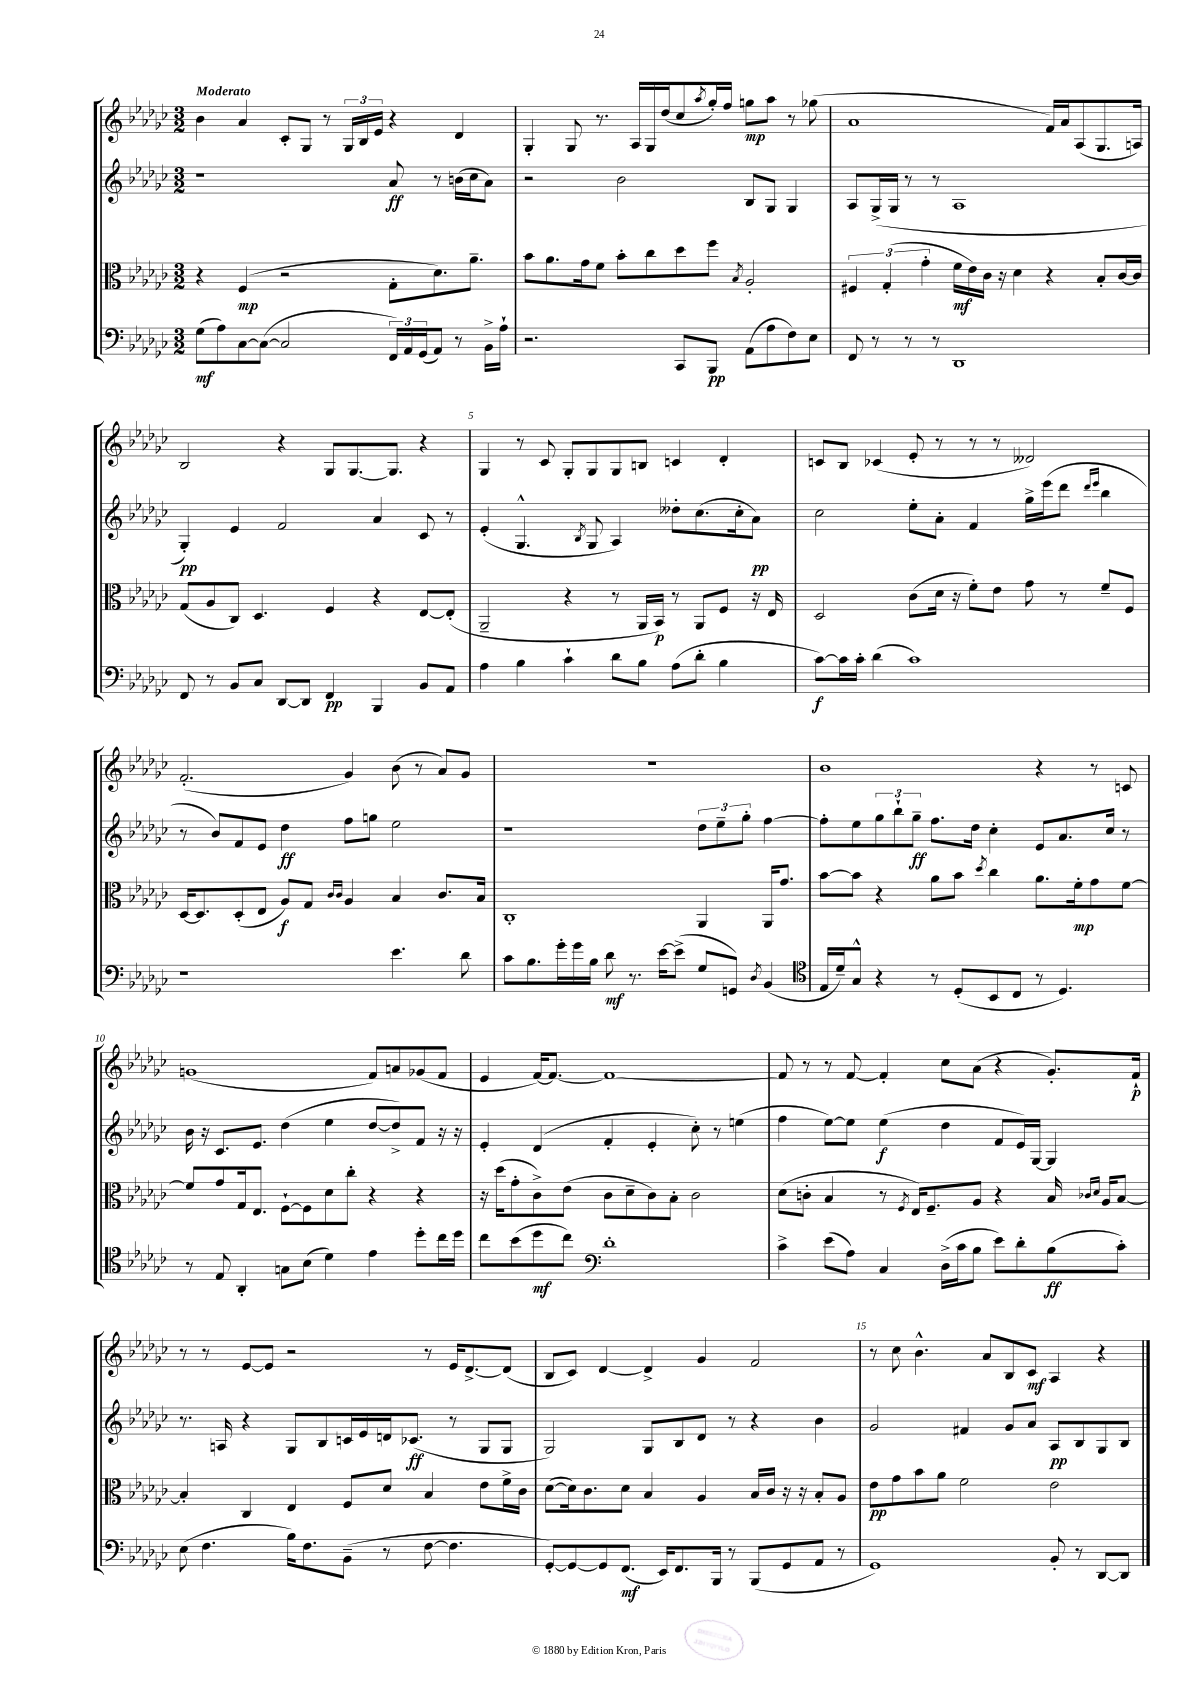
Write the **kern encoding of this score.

**kern	**dynam	**kern	**dynam	**kern	**dynam	**kern	**dynam
*part4	*part4	*part3	*part3	*part2	*part2	*part1	*part1
*staff4	*staff4	*staff3	*staff3	*staff2	*staff2	*staff1	*staff1
*clefF4	*	*clefC3	*	*clefG2	*	*clefG2	*
*k[b-e-a-d-g-c-]	*	*k[b-e-a-d-g-c-]	*	*k[b-e-a-d-g-c-]	*	*k[b-e-a-d-g-c-]	*
*M3/2	*	*M3/2	*	*M3/2	*	*M3/2	*
=1	=1	=1	=1	=1	=1	=1	=1
!	!	!	!	!	!	!LO:TX:a:B:t=Moderato	!
(8G-\L	mf	4r	.	1r	.	4b-\	.
8A-\)	.	.	.	.	.	.	.
[8C-\	.	(4F/	mp	.	.	4a-/	.
(8C-\J_	.	.	.	.	.	.	.
2C-/]	.	2r	.	.	.	8c-'/L	.
.	.	.	.	.	.	8G-/J	.
.	.	.	.	.	.	8r	.
.	.	.	.	.	.	24G-/LL	.
.	.	.	.	.	.	24B-/	.
.	.	.	.	.	.	24e-/JJ	.
24FF/LL)	.	8G-'\L	.	8a-/	ff	4r	.
24AA-/	.	.	.	.	.	.	.
(24GG-/J	.	.	.	.	.	.	.
8AA-/J)	.	8.d-\)	.	8r	.	.	.
8r	.	.	.	(16bn\LL	.	4d-/	.
.	.	8.a-~\J	.	16cc-\J	.	.	.
16BB-^\LL	.	.	.	8a-\J)	.	.	.
16A-`\JJ	.	.	.	.	.	.	.
=2	=2	=2	=2	=2	=2	=2	=2
2.r	.	8b-\L	.	2r	.	4G-'/	.
.	.	8.a-\	.	.	.	.	.
.	.	.	.	.	.	8G-/	.
.	.	16g-\k	.	.	.	.	.
.	.	8f\J	.	.	.	8.r	.
.	.	8b-'\L	.	2b-\	.	.	.
.	.	.	.	.	.	16A-/LL	.
.	.	8cc-\	.	.	.	16G-/	.
.	.	.	.	.	.	(16dd-/J	.
8CC-/L	.	8dd-\	.	.	.	8cc-/	.
.	.	.	.	.	.	8qaa-/	.
8BBB-/J	pp	8ff\J	.	.	.	16gg-'/L)	.
.	.	.	.	.	.	16ff/JJ	.
.	.	8qB-/	.	.	.	.	.
(8AA-\L	.	2A-'/	.	8B-/L	.	8ggn\L	mp
8A-\	.	.	.	8G-/J	.	8aa-\J	.
8F\)	.	.	.	4G-/	.	8r	.
8E-\J	.	.	.	.	.	(8gg-X\	.
=3	=3	=3	=3	=3	=3	=3	=3
8FF/	.	6F#X/	.	8A-/L	.	1a-	.
8r	.	.	.	(16G-^/L	.	.	.
.	.	(6G-'/	.	.	.	.	.
.	.	.	.	16G-/JJ	.	.	.
8r	.	.	.	8r	.	.	.
.	.	6g-'\	.	.	.	.	.
8r	.	.	.	8r	.	.	.
1DD-	.	16f\LL	mf	1A-	.	.	.
.	.	16e-\)	.	.	.	.	.
.	.	16c-\JJ	.	.	.	.	.
.	.	16r	.	.	.	.	.
.	.	4d-\	.	.	.	.	.
.	.	4r	.	.	.	16f/LL)	.
.	.	.	.	.	.	16a-/J	.
.	.	.	.	.	.	(8A-/	.
.	.	8B-'/L	.	.	.	8.G-/	.
.	.	[16c-/L	.	.	.	.	.
.	.	16c-/JJ]	.	.	.	16An/Jk)	.
!!LO:LB:g=z
=4	=4	=4	=4	=4	=4	=4	=4
8FF/	.	(8G-/L	.	4G-'/)	pp	2B-/	.
8r	.	8A-/	.	.	.	.	.
8BB-/L	.	8C-/J)	.	4e-/	.	.	.
8C-/J	.	4.D-/	.	.	.	.	.
[8DD-/L	.	.	.	2f/	.	4r	.
8DD-/J]	.	.	.	.	.	.	.
4FF/	pp	4F/	.	.	.	8G-/L	.
.	.	.	.	.	.	[8.G-/	.
4BBB-/	.	4r	.	4a-/	.	.	.
.	.	.	.	.	.	8.G-/J]	.
8BB-/L	.	[8E-/L	.	8c-/	.	4r	.
8AA-/J	.	(8E-'/J]	.	8r	.	.	.
=5	=5	=5	=5	=5	=5	=5	=5
4A-\	.	2AA-~/	.	(4e-'/	.	4G-/	.
4B-\	.	.	.	4.G-^^/	.	8r	.
.	.	.	.	.	.	8c-/	.
4c-`\	.	4r	.	.	.	8G-'/L	.
.	.	.	.	8qB-/	.	.	.
.	.	.	.	8G-/	.	8G-/	.
8d-\L	.	8r	.	4A-/)	.	8G-/	.
8B-\J	.	16AA-/LL	.	.	.	8Bn/J	.
.	.	16BB-/JJ)	p	.	.	.	.
(8A-\L	.	8r	.	8dd--X'\L	.	4cn/	.
8d-'\J	.	8AA-/L	.	(8.cc-\	.	.	.
4B-\	.	8F/J	.	.	.	4d-'/	.
.	.	.	.	16cc-'\k	.	.	.
.	.	16r	.	8a-\J)	pp	.	.
.	.	16E-/	.	.	.	.	.
=6	=6	=6	=6	=6	=6	=6	=6
[8c-\L)	f	2D-/	.	2cc-\	.	8cn/L	.
16c-\L]	.	.	.	.	.	8B-/J	.
16c-'\JJ	.	.	.	.	.	.	.
(4d-\	.	.	.	.	.	(4c-X/	.
1c-)	.	(8c-\L	.	8ee-'\L	.	8e-'/	.
.	.	16d-\Jk	.	8a-'\J	.	8r	.
.	.	16r	.	.	.	.	.
.	.	8f'\L)	.	4f/	.	8r	.
.	.	8e-\J	.	.	.	8r	.
.	.	8g-\	.	16gg-^\LL	.	2d--X/)	.
.	.	.	.	(16eee-\J	.	.	.
.	.	8r	.	8ddd-\J	.	.	.
.	.	.	.	16qqddd-/LL	.	.	.
.	.	.	.	16qqeee-/JJ	.	.	.
.	.	8f~/L	.	4bb-\	.	.	.
.	.	8F/J	.	.	.	.	.
!!LO:LB:g=z
=7	=7	=7	=7	=7	=7	=7	=7
1r	.	[16D-/KL	.	8r	.	(2.f'/	.
.	.	8.D-/]	.	.	.	.	.
.	.	.	.	8b-/L)	.	.	.
.	.	(8D-'/	.	8f/	.	.	.
.	.	8E-/J	.	8e-/J	.	.	.
.	.	8A-/L)	f	4dd-\	ff	.	.
.	.	8G-/J	.	.	.	.	.
.	.	16qqc-/LL	.	.	.	.	.
.	.	16qqc-/JJ	.	.	.	.	.
.	.	4A-/	.	8ff\L	.	4g-/)	.
.	.	.	.	8ggn\J	.	.	.
4.e-\	.	4B-/	.	2ee-\	.	(8b-\	.
.	.	.	.	.	.	8r	.
.	.	8.c-/L	.	.	.	8a-/L)	.
8d-\	.	.	.	.	.	8g-/J	.
.	.	16B-/Jk	.	.	.	.	.
=8	=8	=8	=8	=8	=8	=8	=8
8c-\L	.	1C-'	.	1r	.	1.r	.
8.B-\	.	.	.	.	.	.	.
16g-'\L	.	.	.	.	.	.	.
16g-\	.	.	.	.	.	.	.
16B-\JJ	.	.	.	.	.	.	.
8d-\	mf	.	.	.	.	.	.
8.r	.	.	.	.	.	.	.
[16e-\KL	.	.	.	.	.	.	.
(8e-^\J]	.	.	.	.	.	.	.
8G-/L	.	4AA-/	.	12dd-\L	.	.	.
.	.	.	.	12ee-~\	.	.	.
8GGn/J)	.	.	.	.	.	.	.
.	.	.	.	12gg-'\J	.	.	.
8qD-/	.	.	.	.	.	.	.
(4BB-/	.	16AA-/KL	.	[4ff\	.	.	.
.	.	8.g-/J	.	.	.	.	.
=9	=9	=9	=9	=9	=9	=9	=9
*clefC4	*	*	*	*	*	*	*
16E-/LL	.	[8b-\L	.	8ff'\L]	.	1b-	.
16d-~/J)	.	.	.	.	.	.	.
8G-^^/J	.	8b-\J]	.	8ee-\	.	.	.
4r	.	4r	.	12gg-\	.	.	.
.	.	.	.	12bb-`\	.	.	.
.	.	.	.	12gg-~\J	ff	.	.
8r	.	8a-\L	.	8.ff\L	.	.	.
(8D-'/L	.	8b-\J	.	.	.	.	.
.	.	.	.	16dd-\Jk	.	.	.
.	.	8qdd-/	.	.	.	.	.
8BB-/	.	4cc-\	.	4cc-'\	.	.	.
8C-/J	.	.	.	.	.	.	.
8r	.	8.a-\L	.	8e-/L	.	4r	.
4.D-/)	.	.	.	8.a-/	.	.	.
.	.	16f'\k	mp	.	.	.	.
.	.	8g-\	.	.	.	8r	.
.	.	.	.	16cc-/Jk	.	.	.
.	.	[8f\J	.	8r	.	8cn/	.
!!LO:LB:g=z
=10	=10	=10	=10	=10	=10	=10	=10
8r	.	8f/L]	.	16b-\	.	(1gn	.
.	.	.	.	16r	.	.	.
8E-/	.	8g-/	.	8.c-/L	.	.	.
4AA-'/	.	16G-/k	.	.	.	.	.
.	.	8.E-/J	.	8.e-/J	.	.	.
8Gn\L	.	[8F`\L	.	(4dd-\	.	.	.
(8B-\J	.	8F\]	.	.	.	.	.
4d-\)	.	8d-\	.	4ee-\	.	.	.
.	.	8cc-'\J	.	.	.	.	.
4e-\	.	4r	.	[8dd-/L	.	8f/L)	.
.	.	.	.	8dd-^/])	.	8an/	.
8dd-'\L	.	4r	.	8f/J	.	(8g-X/	.
16cc-\L	.	.	.	16r	.	8f/J	.
16dd-\JJ	.	.	.	16r	.	.	.
=11	=11	=11	=11	=11	=11	=11	=11
8cc-\L	.	16r	.	4e-'/	.	4e-/	.
.	.	(16dd-\KL	.	.	.	.	.
(8b-\	.	8g-'\	.	.	.	.	.
8dd-\	mf	8c-^\)	.	(4d-/	.	[16f/KL)	.
.	.	.	.	.	.	8.f/J_	.
8cc-\J)	.	(8e-\J	.	.	.	.	.
*clefF4	*	*	*	*	*	*	*
1d-'	.	8c-\L	.	4f'/	.	1f_	.
.	.	8d-~\	.	.	.	.	.
.	.	8c-\)	.	4e-'/	.	.	.
.	.	8B-'\J	.	.	.	.	.
.	.	2c-\	.	8cc-'\)	.	.	.
.	.	.	.	8r	.	.	.
.	.	.	.	(4een\	.	.	.
=12	=12	=12	=12	=12	=12	=12	=12
4c-^\	.	(8d-\L	.	4ff\	.	8f/]	.
.	.	8cn'\J	.	.	.	8r	.
(8e-\L	.	4B-/	.	[8ee-\L)	.	8r	.
8A-\J)	.	.	.	8ee-\J]	.	[8f/	.
4C-/	.	8r	.	(4ee-\	f	4f'/]	.
.	.	8qF/	.	.	.	.	.
.	.	16E-/KL)	.	.	.	.	.
.	.	8.F~/	.	.	.	.	.
(16D-^\LL	.	.	.	4dd-\	.	8cc-\L	.
16c-\J	.	.	.	.	.	.	.
8B-\J	.	8A-/J	.	.	.	(8a-\J	.
8e-\L)	.	4r	.	8f/L	.	4r	.
8d-'\	.	.	.	16e-/L)	.	.	.
.	.	.	.	[16G-/JJ	.	.	.
(8B-\	ff	16B-/	.	4G-/]	.	8.g-'/L)	.
.	.	16qqc-X/LL	.	.	.	.	.
.	.	16qqd-/JJ	.	.	.	.	.
.	.	16A-/KL	.	.	.	.	.
8c-'\J)	.	[8B-/J	.	.	.	.	.
.	.	.	.	.	.	16f`/Jk	p
!!LO:LB:g=z
=13	=13	=13	=13	=13	=13	=13	=13
(8E-\	.	4B-'/]	.	8.r	.	8r	.
4.F\	.	.	.	.	.	8r	.
.	.	.	.	16An/	.	.	.
.	.	4C-/	.	4r	.	[8e-/L	.
.	.	.	.	.	.	8e-/J]	.
16B-\KL)	.	4E-/	.	8G-/L	.	2r	.
8.F\	.	.	.	.	.	.	.
.	.	.	.	8B-/	.	.	.
(8BB-~\J	.	8F/L	.	16cn/L	.	.	.
.	.	.	.	16e-/	.	.	.
8r	.	8d-/J	.	16dn/J	.	.	.
.	.	.	.	(8.c-X/J	ff	.	.
[8F\	.	4B-/	.	.	.	8r	.
4.F\]	.	.	.	8r	.	16e-/KL	.
.	.	.	.	.	.	[8.d-^/	.
.	.	8e-\L	.	8G-/L	.	.	.
.	.	16f^\L	.	8G-/J	.	(8d-/J]	.
.	.	16c-\JJ	.	.	.	.	.
=14	=14	=14	=14	=14	=14	=14	=14
[8GG-'/L)	.	([8d-\L	.	2G-/)	.	8B-/L	.
8GG-/_	.	16d-\k])	.	.	.	8c-/J)	.
.	.	8.c-\	.	.	.	.	.
8GG-/]	.	.	.	.	.	[4d-/	.
(8.FF/J	mf	8d-\J	.	.	.	.	.
.	.	4B-/	.	8G-/L	.	4d-^/]	.
16EE-/KL)	.	.	.	.	.	.	.
8.FF/	.	.	.	8B-/	.	.	.
.	.	4A-/	.	8d-/J	.	4g-/	.
16BBB-/Jk	.	.	.	.	.	.	.
8r	.	.	.	8r	.	.	.
(8BBB-/L	.	16B-/LL	.	4r	.	2f/	.
.	.	16c-/JJ	.	.	.	.	.
8GG-/	.	16r	.	.	.	.	.
.	.	16r	.	.	.	.	.
8AA-/J	.	8B-'/L	.	4b-\	.	.	.
8r	.	8A-/J	.	.	.	.	.
=15	=15	=15	=15	=15	=15	=15	=15
1GG-)	.	8e-\L	pp	2g-/	.	8r	.
.	.	8g-\	.	.	.	8cc-\	.
.	.	8b-\	.	.	.	4.b-^^\	.
.	.	8a-\J	.	.	.	.	.
.	.	2f\	.	4f#X/	.	.	.
.	.	.	.	.	.	8a-/L	.
.	.	.	.	8g-/L	.	8B-/	.
.	.	.	.	8a-/J	.	8c-/J	mf
8BB-'/	.	2e-\	.	8A-/L	pp	4A-/	.
8r	.	.	.	8B-/	.	.	.
[8DD-/L	.	.	.	8G-/	.	4r	.
8DD-/J]	.	.	.	8B-/J	.	.	.
==	==	==	==	==	==	==	==
*-	*-	*-	*-	*-	*-	*-	*-
